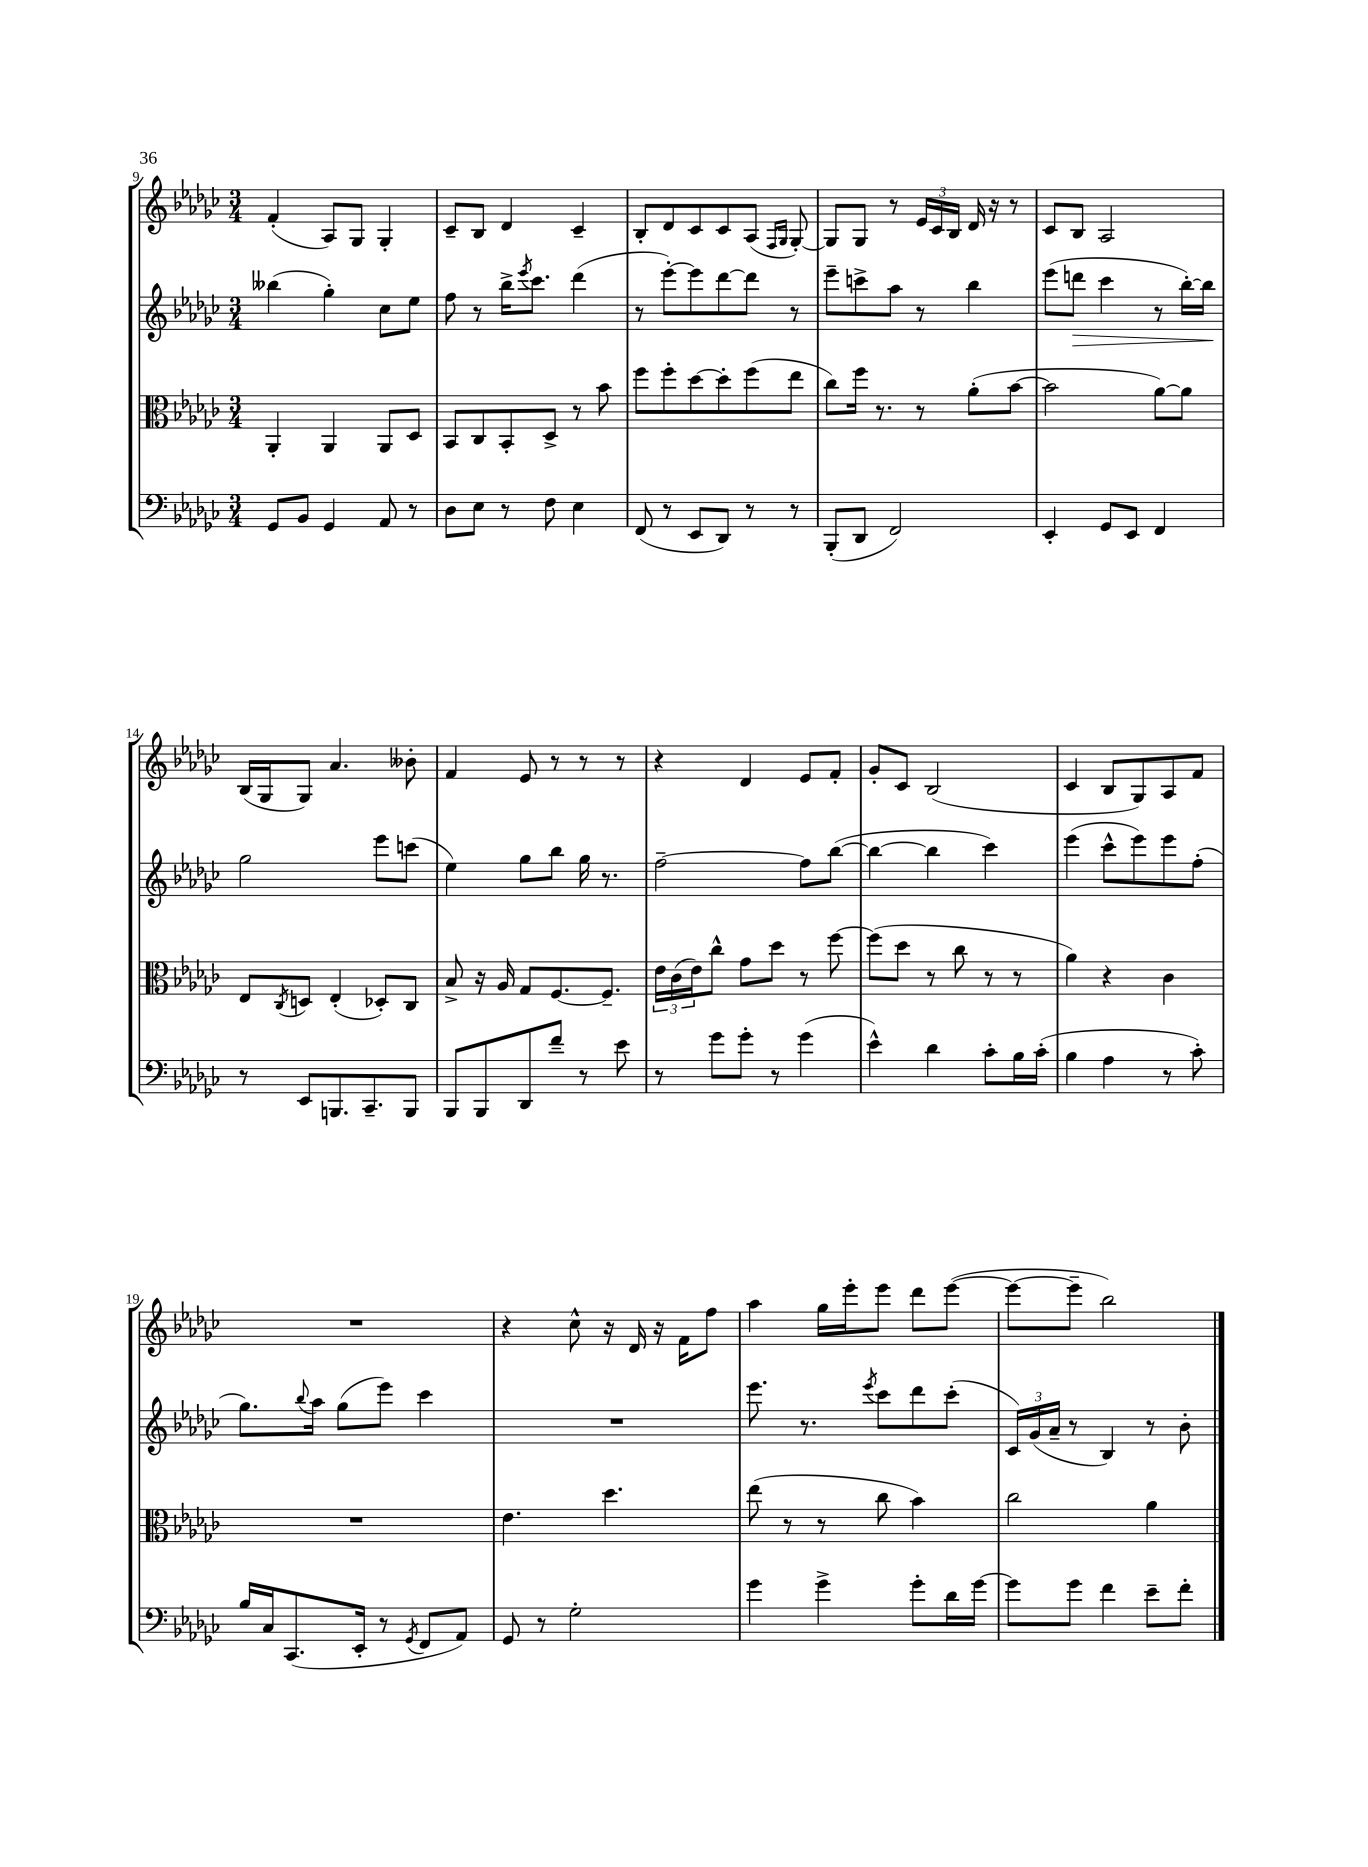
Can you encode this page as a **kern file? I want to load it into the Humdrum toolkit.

**kern	**kern	**kern	**kern
*staff4	*staff3	*staff2	*staff1
*clefF4	*clefC3	*clefG2	*clefG2
*k[b-e-a-d-g-c-]	*k[b-e-a-d-g-c-]	*k[b-e-a-d-g-c-]	*k[b-e-a-d-g-c-]
*M3/4	*M3/4	*M3/4	*M3/4
8GG-	4AA-'	(4bb--	(4f'
8BB-	.	.	.
4GG-	4AA-	4gg-')	8A-)
.	.	.	8G-
8AA-	8AA-	8cc-	4G-'
8r	8D-	8ee-	.
=	=	=	=
8D-	8BB-	8ff	8c-~
8E-	8C-	8r	8B-
8r	8BB-'	16bb-^	4d-
.	.	8qeee-	.
.	.	8.ccc-	.
8F	8D-^	.	.
4E-	8r	(4ddd-	4c-~
.	8b-	.	.
=	=	=	=
(8FF	8ff	8r	8B-'
8r	8ff'	[8eee-')	8d-
8EE-	[8dd-	8eee-]	8c-
8DD-)	8dd-']	[8ddd-	8c-
8r	(8ff	8ddd-]	(8A-
.	.	.	16qqF
.	.	.	16qqG-
8r	8ee-	8r	[8G-')
=	=	=	=
(8BBB-'	8cc-)	8eee-~	8G-]
8DD-	16ff	8ccc^	8G-
.	8.r	.	.
2FF)	.	8aa-	8r
.	8r	8r	24e-
.	.	.	24c-
.	.	.	24B-
.	(8a-'	4bb-	16d-
.	.	.	16r
.	[8b-	.	8r
=	=	=	=
4EE-'	2b-]	(8eee-	8c-
.	.	8ddd	8B-
8GG-	.	4ccc-	2A-
8EE-	.	.	.
4FF	[8a-)	8r	.
.	8a-]	[16bb-')	.
.	.	16bb-]	.
=	=	=	=
8r	8E-	2gg-	(16B-
.	.	.	16G-
.	8qC-	.	.
8EE-	8D	.	8G-)
8.BBB	(4E-'	.	4.a-
8.CC-~	.	.	.
.	8D-')	8eee-	.
8BBB	8C-	(8ccc	8b--'
=	=	=	=
8BBB-	8B-^	4ee-)	4f
8BBB-	16r	.	.
.	16A-	.	.
8DD-	8G-	8gg-	8e-
8f~	[8.F	8bb-	8r
8r	.	16gg-	8r
.	8.F~]	8.r	.
8e-	.	.	8r
=	=	=	=
8r	24e-	[2ff~	4r
.	(24c-	.	.
.	24e-)	.	.
8g-	8cc-^^	.	.
8g-'	8g-	.	4d-
8r	8dd-	.	.
(4g-	8r	8ff]	8e-
.	[8ff	([8bb-	8f'
=	=	=	=
4e-^^)	(8ff]	4bb-_	8g-'
.	8dd-	.	8c-
4d-	8r	4bb-]	(2B-
.	8cc-	.	.
8c-'	8r	4ccc-)	.
16B-	8r	.	.
(16c-'	.	.	.
=	=	=	=
4B-	4a-)	(4eee-	4c-
4A-	4r	8ccc-^^	8B-
.	.	8eee-)	8G-)
8r	4c-	8eee-	8A-
8c-')	.	(8ff'	8f
=	=	=	=
16B-	2.r	8.gg-)	2.r
16C-	.	.	.
(8.CC-	.	.	.
.	.	8qqbb-	.
.	.	16aa-	.
.	.	(8gg-	.
16EE-'	.	.	.
8r	.	8eee-)	.
8qGG-	.	.	.
8FF	.	4ccc-	.
8AA-)	.	.	.
=	=	=	=
8GG-	4.e-	2.r	4r
8r	.	.	.
2G-'	.	.	8cc-^^
.	4.dd-	.	16r
.	.	.	16d-
.	.	.	16r
.	.	.	16f
.	.	.	8ff
=	=	=	=
4g-	(8ee-	8.eee-	4aa-
.	8r	.	.
.	.	8.r	.
4g-^	8r	.	16gg-
.	.	.	16eee-'
.	.	8qeee-	.
.	8cc-	8ccc-	8eee-
8g-'	4b-)	8ddd-	8ddd-
16d-	.	(8ccc-'	([8eee-
[16g-	.	.	.
=	=	=	=
8g-]	2cc-	24c-)	8eee-_
.	.	(24g-	.
.	.	24a-~	.
8g-	.	8r	8eee-~]
4f	.	4B-)	2bb-)
8e-~	4a-	8r	.
8f'	.	8b-'	.
==	==	==	==
*-	*-	*-	*-
